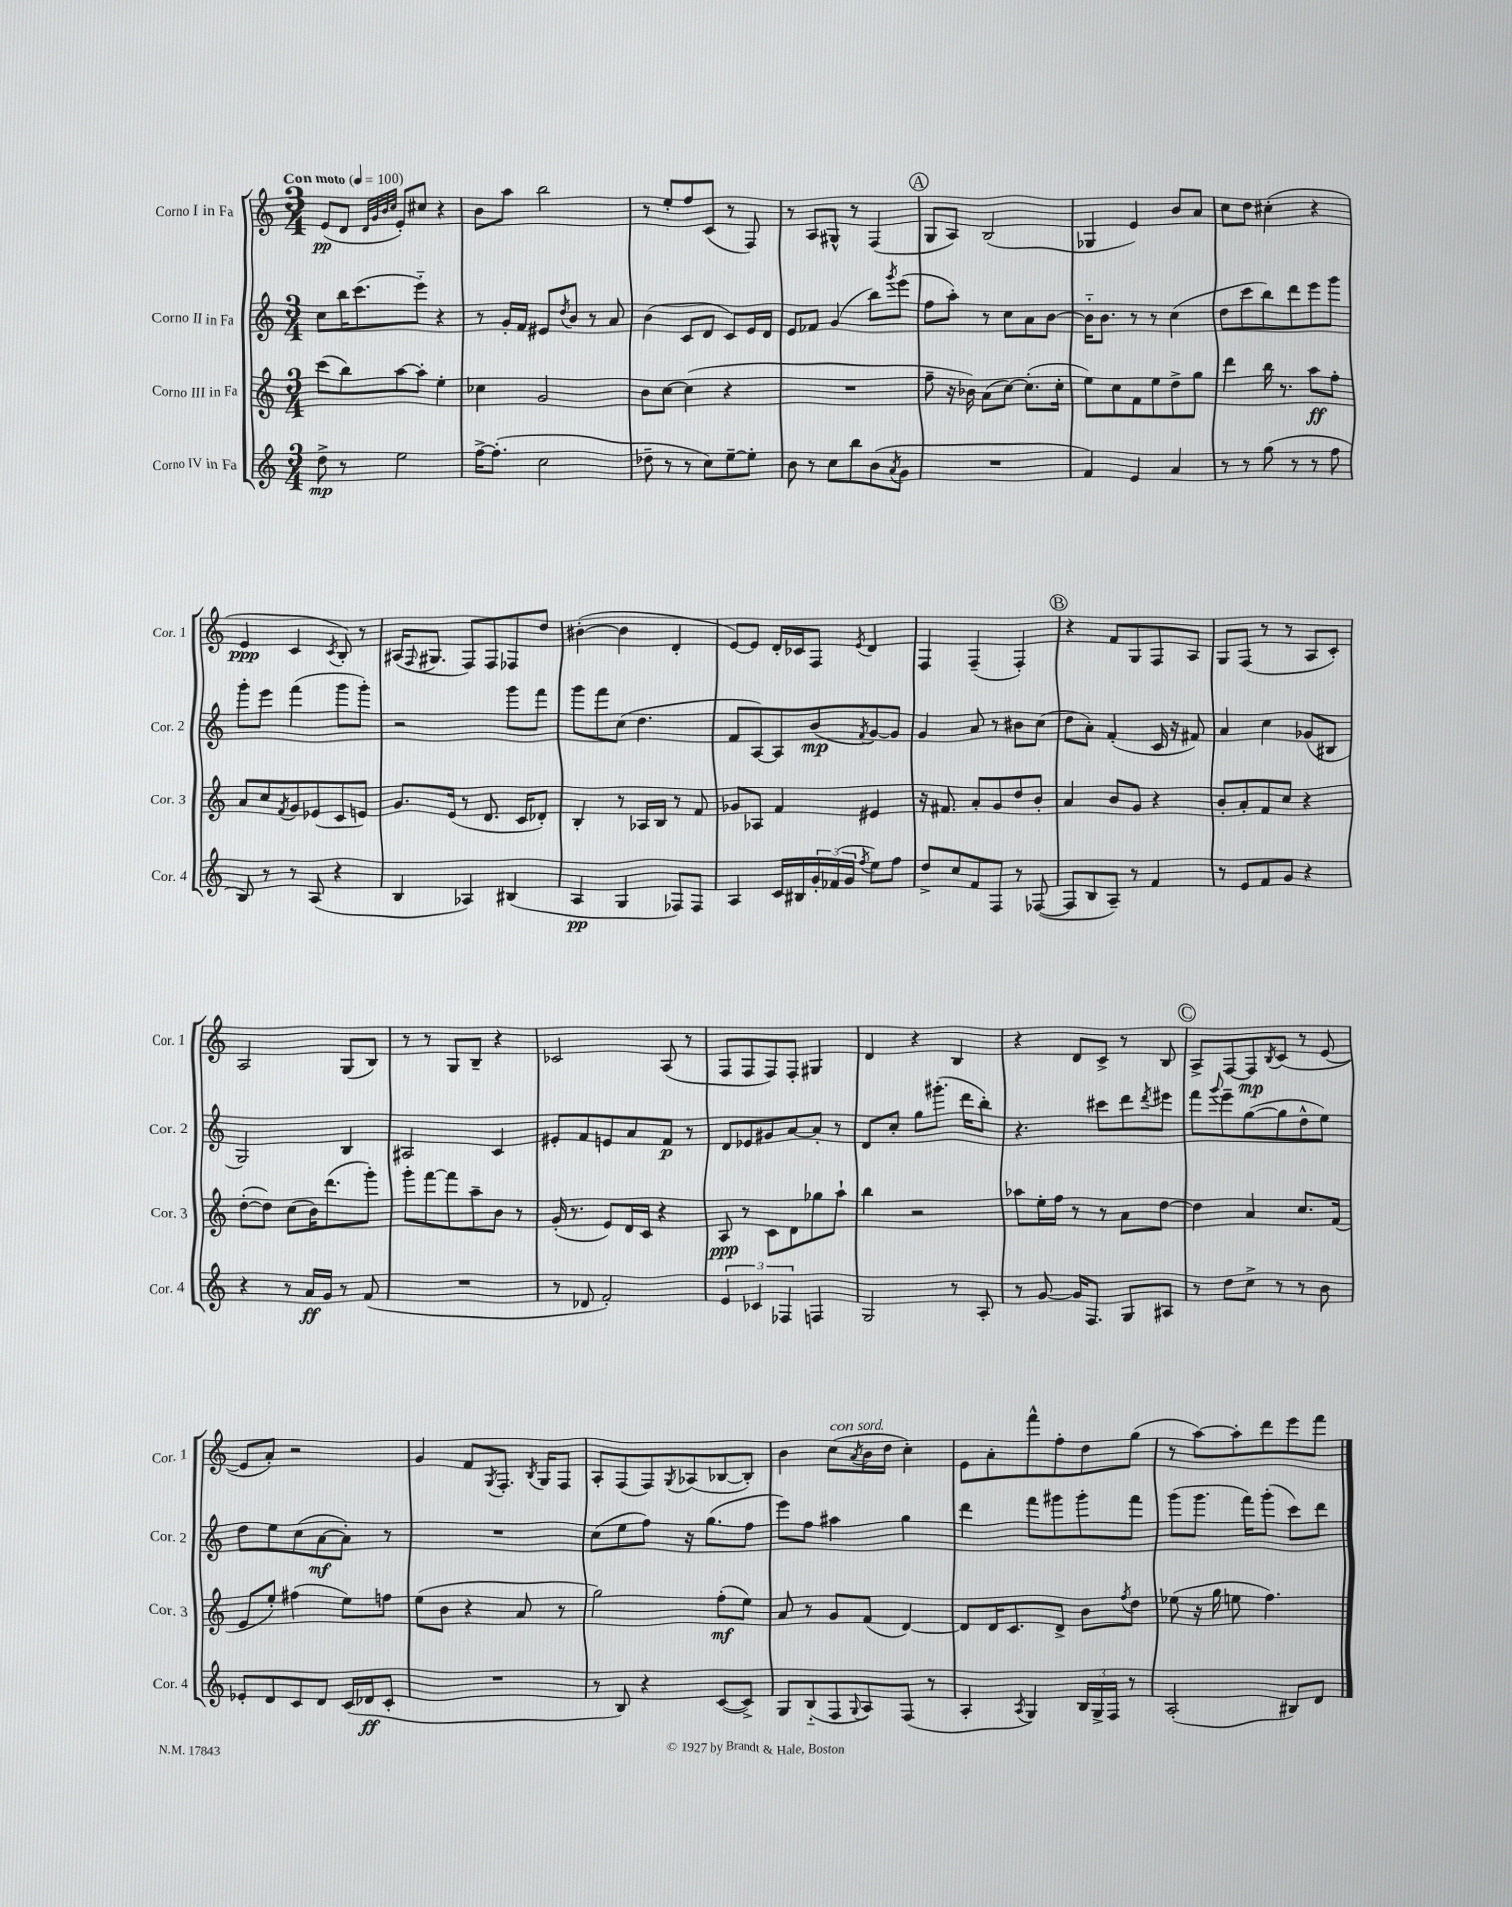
<<
\new StaffGroup <<
\new Staff = "s0" \with { instrumentName = "Corno I in Fa" shortInstrumentName = "Cor. 1" } {
    \clef treble \key c \major \numericTimeSignature \time 3/4 \tempo "Con moto" 4 = 100
    e'8\pp( d'8 \grace { d'32 g'32 b'32 c''32 } e'8-.) cis''8 r4 |
    b'8 a''8 b''2 |
    r8 e''8-. f''8 c'8( r8 f8) |
    r8 a8 gis8-^ r8 f4( |
    \mark \markup { \circle "A" } g8 a8) b2( |
    ges4 e'4) b'8 a'8 |
    c''8 d''8 cis''4-.( r4 |
    e'4\ppp c'4 \acciaccatura { c'8 } b8-.) r8 |
    ais16( \appoggiatura { f8 } gis8. f8) f8 fes8 d''8 |
    bis'4~-.( bis'4 d'4-. |
    e'8~) e'8 d'16-. ces'16 f8 \acciaccatura { e'8 } d'4 |
    f4 f4--( f4-.) |
    \mark \markup { \circle "B" } r4 f'8 g8 f8 a8 |
    g8 f8( r8 r8 a8 c'8-.) |
    a2 g8( b8) |
    r8 r8 g8 b8-- r4 |
    ces'2 a8( r8 |
    f8 f8 f8) f8-. gis4 |
    d'4 r4 b4 |
    r4 d'8 c'8-> r8 b8 |
    \mark \markup { \circle "C" } a8-> f8~ f8\mp \acciaccatura { b8 } c'8( r8 e'8~ |
    e'8 a'8-.) r2 |
    g'4 f'8 \acciaccatura { g8 } f8.-. \acciaccatura { b8 } g16 f8 |
    a8-. f8( f8) \acciaccatura { g8 } aes8( bes8~ bes8-.) |
    b'4 c''8^\markup { \italic "con sord." }( \acciaccatura { a'8 } b'16 d''16 c''4-.) |
    e'8 a'8-. f'''8-^ f''8-. d''8 g''8( |
    r8 a''8~) a''8-. d'''8 e'''8 f'''8 \bar "|." |
}
\new Staff = "s1" \with { instrumentName = "Corno II in Fa" shortInstrumentName = "Cor. 2" } {
    \clef treble \key c \major \numericTimeSignature \time 3/4
    c''8 b''16 c'''8.( e'''8-_) r4 |
    r8 g'16-. f'16 eis'8 \acciaccatura { d''8 } b'8 r8 a'8 |
    b'4( c'8 d'8 c'8) e'16 d'16 |
    e'8 fes'8 g'4( b''8) \acciaccatura { g'''8 } e'''8( |
    \mark \markup { \circle "A" } f''8 a''8-.) r8 c''8 a'8 b'8~ |
    b'16-_ b'8. r8 r8 c''4( |
    d''8 c'''8 b''8) d'''8 e'''8 g'''8 |
    g'''8-. e'''8 f'''4( g'''8 g'''8-.) |
    r2 g'''8 f'''8 |
    g'''8 f'''8 c''8( d''4. |
    f'8 a8~) a8 b'8\mp( \acciaccatura { f'8 } g'8~) g'8 |
    g'4 a'8 r8 bis'8 c''8( |
    \mark \markup { \circle "B" } d''8 a'8-.) f'4-.( c'16 r16 fis'8) |
    a'4 c''4 ges'8( bis8 |
    g2) b4 |
    ais2 c'4 |
    eis'8-. f'8 e'8 a'8 f'8\p r8 |
    d'8 ees'8 gis'8 a'8~ a'8-. r8 |
    d'8 c''8-. g''8 gis'''8.-.( d'''16 b''8-.) |
    r4. cis'''8 d'''8 \acciaccatura { d'''8 } eis'''8 |
    \mark \markup { \circle "C" } f'''8 \appoggiatura { g'''8 } e'''8-- g''8~( g''8 d''8-^ e''8) |
    d''8 e''8 c''8( a'8~\mf a'8-.) r8 |
    R2. |
    c''8( e''8 f''8) r16 g''8.( f''8 |
    e'''8) f''8 ais''4 g''4 |
    d'''4 f'''8 gis'''8 gis'''8-. f'''8 |
    g'''8( g'''8. f'''16) g'''8-.( c'''8) d'''8 \bar "|." |
}
\new Staff = "s2" \with { instrumentName = "Corno III in Fa" shortInstrumentName = "Cor. 3" } {
    \clef treble \key c \major \numericTimeSignature \time 3/4
    c'''8( b''8) a''8~ a''8-. e''4-. |
    ces''4 g'2 |
    b'8 c''8~ c''4( r4 |
    R2. |
    \mark \markup { \circle "A" } f''8-- r16 bes'16) a'8( c''8~) c''8.-.( c''16-. |
    e''8) c''8 f'8 e''8 d''8-> g''8 |
    d'''4 b''16 r8. a''8\ff f''8-. |
    a'8 c''8 \acciaccatura { f'8 } g'8 ees'8( c'8 e'8) |
    g'8. e'16( r8 d'8. c'16 des'8-.) |
    b4-. r8 aes16 b16 r8 f'8 |
    ges'8 aes8 f'4 eis'4 |
    r16 fis'8. a'8-. g'8 d''8 b'8-. |
    \mark \markup { \circle "B" } a'4 b'8 g'8 r4 |
    b'8-. a'8-. f'8 c''8 r4 |
    d''8~-.( d''8) c''8( b'16) d'''8.( g'''8-.) |
    g'''8-. f'''8~ f'''8 a''8-- b'8 r8 |
    g'16-.( r8. e'8) d'16 c'16 r4 |
    a8\ppp r8 c'8 d'8 ges''8 a''8-! |
    b''4 r2 |
    aes''8 e''16-. f''16 r8 r8 a'8 d''8~ |
    \mark \markup { \circle "C" } d''4 a'4 c''8. f'16( |
    e'8 e''8-.) fis''4( e''8) f''8 |
    e''8( b'8 r4 a'8 r8 |
    g''2) f''8-.\mf( e''8) |
    a'8 r8 g'8 f'8( d'4~) |
    d'8 d'16 c'8. d'8-> b'8 \acciaccatura { f''8 } d''8 |
    ees''8( r16 g''16 e''8 f''4.) \bar "|." |
}
\new Staff = "s3" \with { instrumentName = "Corno IV in Fa" shortInstrumentName = "Cor. 4" } {
    \clef treble \key c \major \numericTimeSignature \time 3/4
    d''8->\mp r8 e''2 |
    f''16~-> f''8.-.( c''2 |
    des''8-- r8 r8 c''8) e''8~-- e''8-. |
    b'8 r8 c''8 b''8 b'8( \acciaccatura { a'8 } g'8 |
    \mark \markup { \circle "A" } R2. |
    f'4) e'4 a'4 |
    r8 r8 g''8( r8 r8 f''8 |
    b8) r8 r8 a8( r4 |
    b4 aes4) bis4( |
    a4\pp g4 fes8) fes8 |
    a4 c'16 bis16 \tuplet 3/2 { g'16-. fes'16( g'16 } \acciaccatura { f''8 } e''8) f''8 |
    d''8-> c''8 f'8 f8 r8 fes8~( |
    \mark \markup { \circle "B" } fes8 b8 a8--) r8 f'4 |
    r8 e'8 f'8 g'8 r4 |
    r4 r8 a'16\ff g'16 r8 f'8( |
    R2. |
    r8 des'8 f'2-.) |
    \tuplet 3/2 { e'4 ces'4 fes4 } f4 |
    g2 r8 a8-. |
    r8 g'8~ g'16 f8. g8 ais8 |
    \mark \markup { \circle "C" } r8 d''8 c''8-> r8 r8 b'8 |
    ees'8-. d'8 c'8 d'8 c'16( des'16\ff c'8-. |
    R2. |
    r8 b8) r4 c'8~( c'8->) |
    g8 b8-_( f8 \appoggiatura { g8 } a8) f8( r8 |
    a4-. \acciaccatura { a8 } g4) \tuplet 3/2 { b16 g16-> f16 } r8 |
    a2-.( bis8) d'8 \bar "|." |
}
>>
>>
\layout { \context { \Score \remove "Bar_number_engraver" } }
